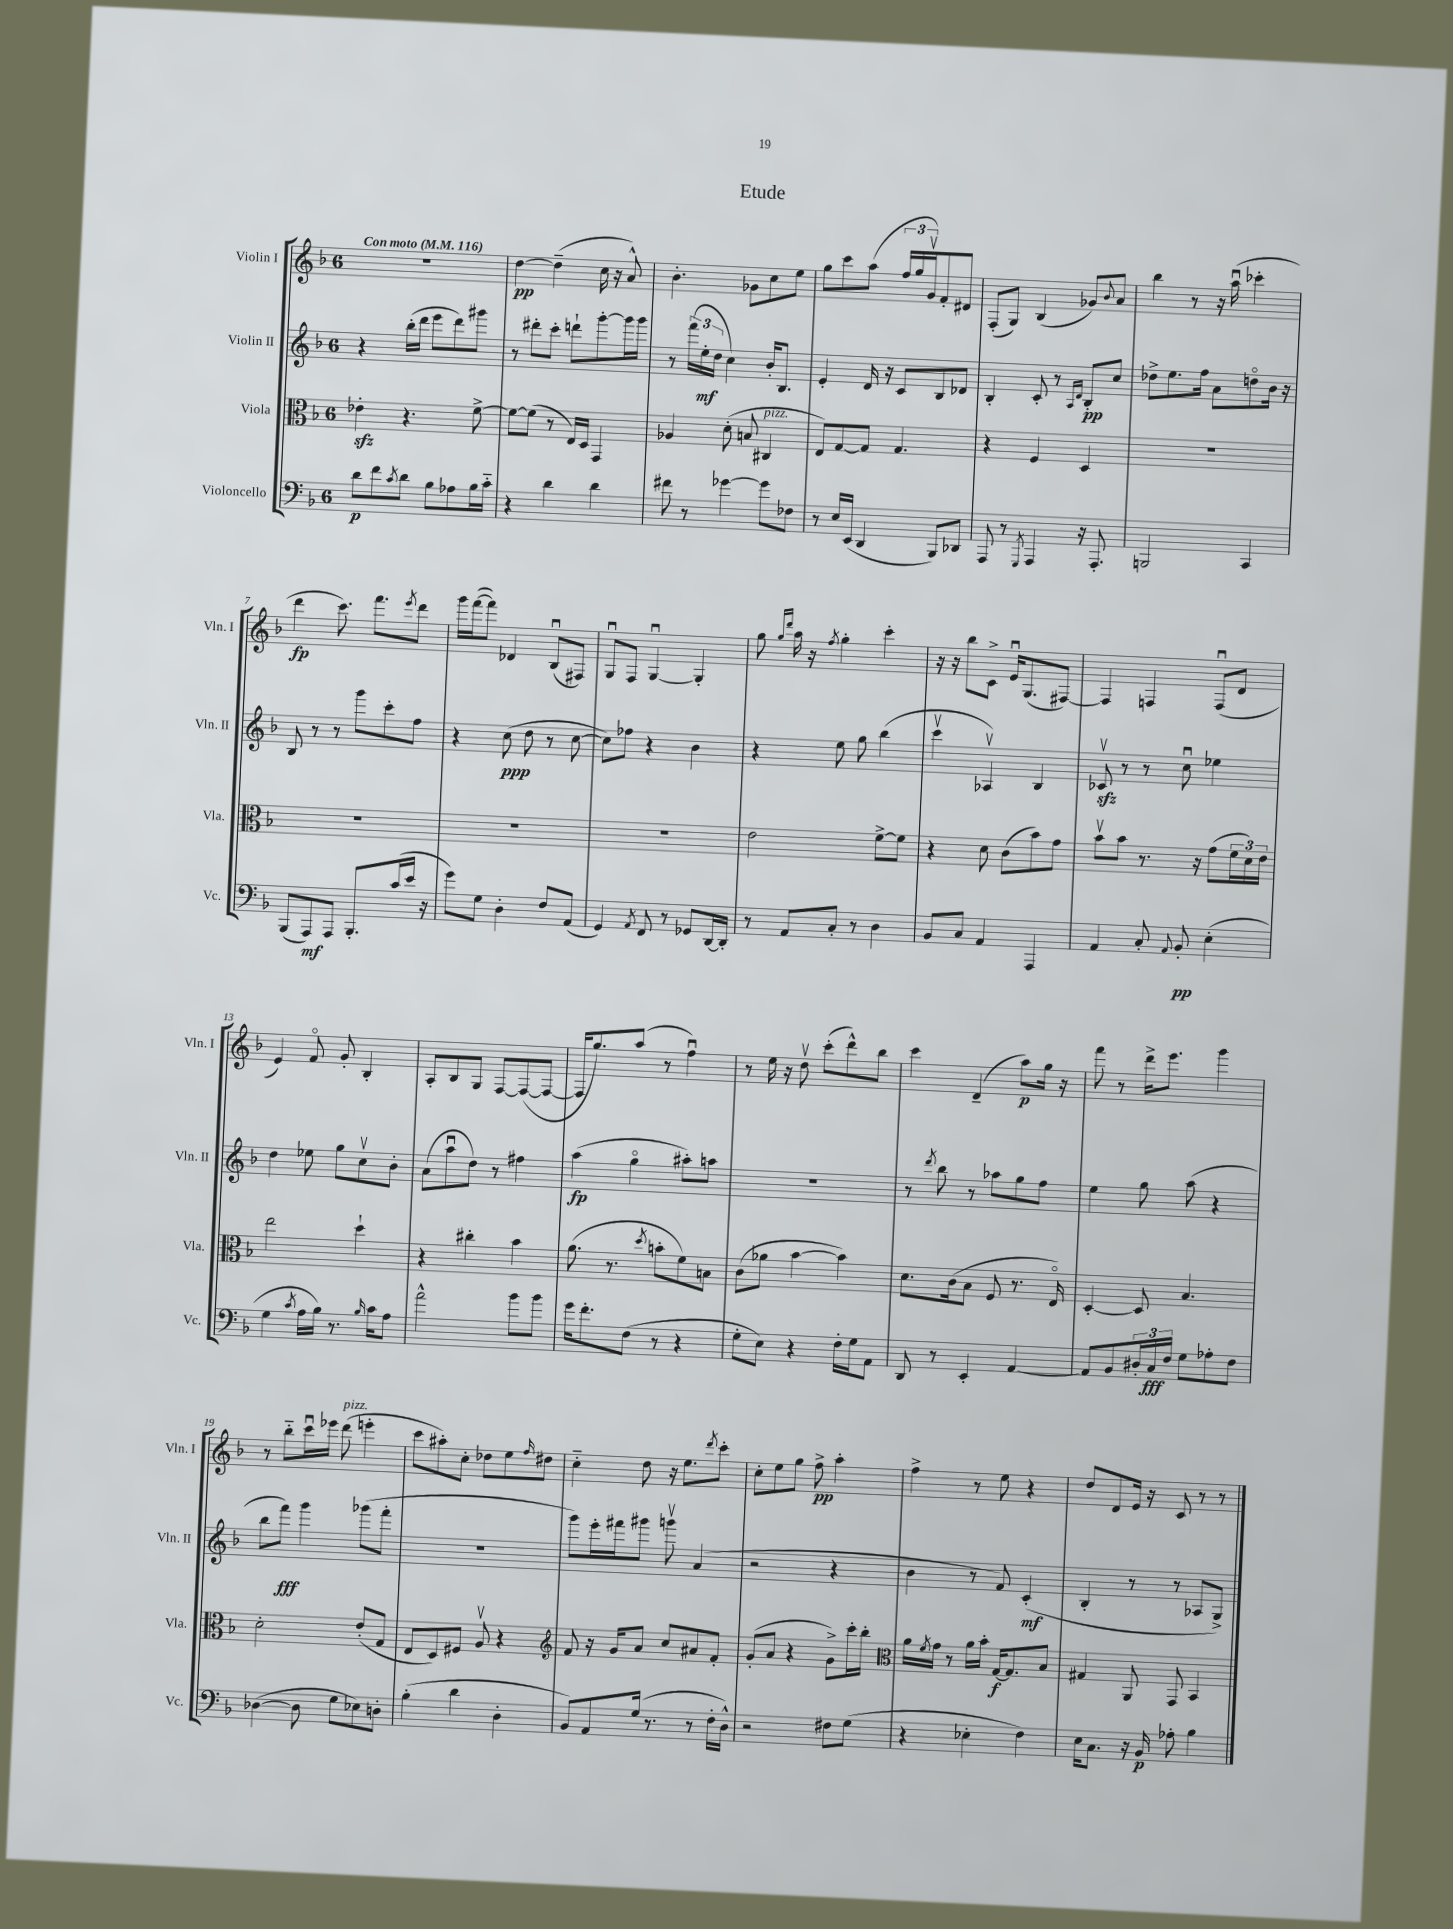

**kern	**dynam	**kern	**dynam	**kern	**dynam	**kern	**dynam
*part4	*part4	*part3	*part3	*part2	*part2	*part1	*part1
*staff4	*staff4	*staff3	*staff3	*staff2	*staff2	*staff1	*staff1
*I"Violoncello	*	*I"Viola	*	*I"Violin II	*	*I"Violin I	*
*I'Vc.	*	*I'Vla.	*	*I'Vln. II	*	*I'Vln. I	*
*clefF4	*	*clefC3	*	*clefG2	*	*clefG2	*
*k[b-]	*	*k[b-]	*	*k[b-]	*	*k[b-]	*
*M6/8	*	*M6/8	*	*M6/8	*	*M6/8	*
*MM116	*	*MM116	*	*MM116	*	*MM116	*
=1	=1	=1	=1	=1	=1	=1	=1
!	!	!	!	!	!	!LO:TX:a:B:t=Con moto	!
8d\L	p	4e-Xzz'\	.	4r	.	2.r	.
8f\	.	.	.	.	.	.	.
8qc/	.	.	.	.	.	.	.
8d\J	.	4.r	.	(16bb-'\LL	.	.	.
.	.	.	.	16ddd\JJ	.	.	.
8B-\L	.	.	.	8eee\L	.	.	.
8A-X\	.	.	.	8ddd\)	.	.	.
16B-\L	.	[8f^\	.	8ggg#X\J	.	.	.
16c\JJ	.	.	.	.	.	.	.
=2	=2	=2	=2	=2	=2	=2	=2
4r	.	8f\L_	.	8r	.	[4dd\	pp
.	.	(8f\J]	.	8ddd#X'\L	.	.	.
4d\	.	8r	.	8ccc'\J	.	(4dd~\]	.
.	.	16E/LL)	.	8dddn`\L	.	.	.
.	.	16D/JJ	.	.	.	.	.
4d\	.	4GG/	.	[8ggg'\	.	16cc\	.
.	.	.	.	.	.	16r	.
.	.	.	.	16ggg\L]	.	8a^^/)	.
.	.	.	.	16ggg\JJ	.	.	.
=3	=3	=3	=3	=3	=3	=3	=3
8f#X\	.	4A-X/	.	8r	.	4.b-'\	.
8r	.	.	.	(24fff\LL	.	.	.
.	.	.	.	24ee'\	mf	.	.
.	.	.	.	24dd\JJ	.	.	.
[4g-X\	.	(8d'\	.	4cc\)	.	.	.
.	.	8Bn/	.	.	.	8g-X\L	.
!	!	!LO:TX:a:i:t=pizz.	!	!	!	!	!
8g-\L]	.	4C#X/	.	16b-'/KL	.	8cc\	.
.	.	.	.	8.B-/J	.	.	.
8F-X\J	.	.	.	.	.	8ee\J	.
=4	=4	=4	=4	=4	=4	=4	=4
8r	.	8E/L)	.	4e'/	.	8gg\L	.
16E/LL	.	[8G/	.	.	.	8ccc\	.
(16EE/JJ	.	.	.	.	.	.	.
4DD/	.	8G/J]	.	16d/	.	(8aa\J	.
.	.	.	.	16r	.	.	.
.	.	4.G/	.	8c/L	.	24ff/LL	.
.	.	.	.	.	.	24gg/	.
.	.	.	.	.	.	24gv/J)	.
8BBB-/L)	.	.	.	8B-/	.	8f'/	.
8DD-X/J	.	.	.	8d-X/J	.	8d#X/J	.
=5	=5	=5	=5	=5	=5	=5	=5
8AAA/	.	4r	.	4B-'/	.	(8F'/L	.
8r	.	.	.	.	.	8G/J)	.
8qGGG/	.	.	.	.	.	.	.
4AAA/	.	4F/	.	8c'/	.	(4B-/	.
.	.	.	.	8r	.	.	.
.	.	.	.	16qqA/LL	.	.	.
.	.	.	.	16qqd/JJ	.	.	.
16r	.	4D/	.	8B-'/L	pp	8g-X/L)	.
8.AAA'/	.	.	.	.	.	.	.
.	.	.	.	.	.	8qqb-/	.
.	.	.	.	8cc/J	.	8a/J	.
=6	=6	=6	=6	=6	=6	=6	=6
2BBBn/	.	2.r	.	8dd-X^\L	.	4bb-\	.
.	.	.	.	8.ee\	.	.	.
.	.	.	.	.	.	8r	.
.	.	.	.	16ff\Jk	.	.	.
.	.	.	.	8a\L	.	16r	.
.	.	.	.	.	.	(16aau\	.
4CC/	.	.	.	8ddn\	.	4ccc-X'\	.
.	.	.	.	16b-\Jk	.	.	.
.	.	.	.	16r	.	.	.
!!LO:LB:g=z
=7	=7	=7	=7	=7	=7	=7	=7
(8BBB-/L	.	2.r	.	8B-/	.	4ddd\	fp
8AAA/)	mf	.	.	8r	.	.	.
8AAA/J	.	.	.	8r	.	8.ccc\)	.
8.BBB-'/L	.	.	.	8ggg\L	.	.	.
.	.	.	.	.	.	8.fff\L	.
.	.	.	.	8ccc'\	.	.	.
(16c/L	.	.	.	.	.	.	.
.	.	.	.	.	.	8qeee/	.
16e/JJ	.	.	.	8ff\J	.	8ddd\J	.
16r	.	.	.	.	.	.	.
=8	=8	=8	=8	=8	=8	=8	=8
8g\L)	.	2.r	.	4r	.	16ggg\LL	.
.	.	.	.	.	.	([16fff\J	.
8G\J	.	.	.	.	.	8fff\J])	.
4D'\	.	.	.	(8cc\	ppp	4d-X/	.
.	.	.	.	8dd\	.	.	.
8F/L	.	.	.	8r	.	(8B-u/L	.
(8AA/J	.	.	.	[8cc\	.	8F#X/J)	.
=9	=9	=9	=9	=9	=9	=9	=9
4GG/)	.	2.r	.	8cc\L])	.	8Gu/L	.
.	.	.	.	8ff-X\J	.	8F/J	.
8qAA/	.	.	.	.	.	.	.
8FF/	.	.	.	4r	.	[4Gu/	.
8r	.	.	.	.	.	.	.
8GG-X/L	.	.	.	4b-\	.	4G'/]	.
[16DD/L	.	.	.	.	.	.	.
16DD'/JJ]	.	.	.	.	.	.	.
=10	=10	=10	=10	=10	=10	=10	=10
8r	.	2e\	.	4r	.	8gg\	.
.	.	.	.	.	.	16qqgg/LL	.
.	.	.	.	.	.	16qqddd/JJ	.
8AA/L	.	.	.	.	.	16aa\	.
.	.	.	.	.	.	16r	.
.	.	.	.	.	.	8qff/	.
8C'/J	.	.	.	8ee\	.	4gg'\	.
8r	.	.	.	8gg\	.	.	.
4D\	.	[8f^\L	.	(4bb-\	.	4ccc'\	.
.	.	8f\J]	.	.	.	.	.
=11	=11	=11	=11	=11	=11	=11	=11
8BB-/L	.	4r	.	4cccv\	.	16r	.
.	.	.	.	.	.	16r	.
8C/J	.	.	.	.	.	8bb-\L	.
4AA/	.	8d\	.	4A-Xv/)	.	8c^\J	.
.	.	(8c\L	.	.	.	16eu/KL	.
.	.	.	.	.	.	(8.G/	.
4AAA/	.	8b-\)	.	4B-/	.	.	.
.	.	8g\J	.	.	.	[8F#X/J)	.
=12	=12	=12	=12	=12	=12	=12	=12
4AA/	.	8b-v\L	.	8c-Xzzv/	.	4F#/]	.
.	.	8b-\J	.	8r	.	.	.
8C'/	.	8.r	.	8r	.	4Fn/	.
8qqAA/	.	.	.	.	.	.	.
8BB-'/	pp	.	.	8ccu\	.	.	.
.	.	16r	.	.	.	.	.
(4E'\	.	(8g\L	.	4ee-X\	.	(8Fu/L	.
.	.	24f\L	.	.	.	8d/J	.
.	.	24d\)	.	.	.	.	.
.	.	24e\JJ	.	.	.	.	.
!!LO:LB:g=z
=13	=13	=13	=13	=13	=13	=13	=13
4G\	.	2ee\	.	4dd\	.	4e/)	.
8qc/	.	.	.	.	.	.	.
16A\LL	.	.	.	8ee-X\	.	8f/	.
16B-\JJ)	.	.	.	.	.	.	.
8.r	.	.	.	8gg\L	.	8g'/	.
.	.	4dd`\	.	8ccv\	.	4B-'/	.
16qqB-/	.	.	.	.	.	.	.
16c\KL	.	.	.	.	.	.	.
8A\J	.	.	.	8b-'\J	.	.	.
=14	=14	=14	=14	=14	=14	=14	=14
2a^^\	.	4r	.	(8a\L	.	8A'/L	.
.	.	.	.	8aau\	.	8B-/	.
.	.	4cc#X'\	.	8dd\J)	.	8G/J	.
.	.	.	.	8r	.	[8F/L	.
8b-\L	.	4b-\	.	4ff#X\	.	(8F/_	.
8b-\J	.	.	.	.	.	8F/J_	.
=15	=15	=15	=15	=15	=15	=15	=15
16g\KL	.	(8.a\	.	(4aa\	fp	16F/KL]	.
8.f'\	.	.	.	.	.	8.gg/)	.
.	.	8.r	.	.	.	.	.
(8F\J	.	.	.	4gg\	.	(8aa/J	.
.	.	8qdd/	.	.	.	.	.
8r	.	8bn'\L	.	.	.	8r	.
4r	.	8f\)	.	8aa#X'\L)	.	4ffu\)	.
.	.	8Bn\J	.	8aan\J	.	.	.
=16	=16	=16	=16	=16	=16	=16	=16
8G'\L	.	(8c\L	.	2.r	.	8r	.
8E\J)	.	8a-X\J	.	.	.	16ee\	.
.	.	.	.	.	.	16r	.
4r	.	[4b-\	.	.	.	8ddv\	.
.	.	.	.	.	.	(8ccc'\L	.
16F'\LL	.	4b-\])	.	.	.	8ddd^^\)	.
16G\J	.	.	.	.	.	.	.
8AA\J	.	.	.	.	.	8bb-\J	.
=17	=17	=17	=17	=17	=17	=17	=17
8DD/	.	8.d\L	.	8r	.	4ccc\	.
.	.	.	.	8qddd/	.	.	.
8r	.	.	.	8bb-\	.	.	.
.	.	(16c\k	.	.	.	.	.
4EE'/	.	8B-\J	.	8r	.	(4d~/	.
.	.	8F/	.	8aa-X\L	.	.	.
[4AA/	.	8.r	.	8gg\	.	8aa\L)	p
.	.	.	.	8ff\J	.	16gg\Jk	.
.	.	16E/)	.	.	.	16r	.
=18	=18	=18	=18	=18	=18	=18	=18
8AA/L]	.	[4D'/	.	4ee\	.	8fff\	.
8BB-/	.	.	.	.	.	8r	.
24D#X'/L	.	8D/]	.	8gg\	.	16ddd^\KL	.
24C/	fff	.	.	.	.	.	.
.	.	.	.	.	.	8.eee\J	.
24F/JJ	.	.	.	.	.	.	.
8G\L	.	4.B-/	.	(8aa\	.	.	.
8A-X'\	.	.	.	4r	.	4ggg\	.
8F\J	.	.	.	.	.	.	.
!!LO:LB:g=z
=19	=19	=19	=19	=19	=19	=19	=19
([4D-X\	.	2d'\	.	8bb-\L	.	8r	.
.	.	.	.	8fff\J)	fff	8bb-\L	.
8D-\]	.	.	.	4ggg\	.	16cccu\L	.
.	.	.	.	.	.	16eee-X\JJ	.
!	!	!	!	!	!	!LO:TX:a:i:t=pizz.	!
8G\L	.	.	.	.	.	(8ddd\	.
8E-X\)	.	(8e'/L	.	(8ggg-X\L	.	4eeen'\	.
8Dn'\J	.	8G/J	.	8fff'\J	.	.	.
=20	=20	=20	=20	=20	=20	=20	=20
(4B-'\	.	8E/L	.	2.r	.	8ccc\L	.
.	.	8D/)	.	.	.	8aa#X'\)	.
4d\	.	8F#X/J	.	.	.	8cc'\J	.
.	.	8Av/	.	.	.	8dd-X\L	.
4D'\	.	4r	.	.	.	8ee\	.
.	.	.	.	.	.	16qqff/	.
.	.	.	.	.	.	8dd#X\J	.
=21	=21	=21	=21	=21	=21	=21	=21
*	*	*clefG2	*	*	*	*	*
8BB-/L)	.	8f/	.	8ggg\L)	.	4cc\	.
8AA/	.	16r	.	16eee'\L	.	.	.
.	.	16g/KL	.	16fff#X\J	.	.	.
(16G/Jk	.	8a/J	.	8ggg#X\J	.	8dd\	.
8.r	.	.	.	.	.	.	.
.	.	8cc/L	.	8gggnv\	.	16r	.
.	.	.	.	.	.	8.ee\L	.
8r	.	8a#X/	.	(4a/	.	.	.
.	.	.	.	.	.	8qddd/	.
16F'\LL	.	8f'/J	.	.	.	8ccc'\J	.
16D^^\JJ)	.	.	.	.	.	.	.
=22	=22	=22	=22	=22	=22	=22	=22
2r	.	(8g'/L	.	2r	.	8cc'\L	.
.	.	8a/J	.	.	.	8ee\	.
.	.	4r	.	.	.	8gg\J	.
.	.	.	.	.	.	8ff^\	pp
8F#X\L	.	8g^\L)	.	4r	.	4aa'\	.
(8G\J	.	16ccc'\L	.	.	.	.	.
.	.	16bb-'\JJ	.	.	.	.	.
=23	=23	=23	=23	=23	=23	=23	=23
*	*	*clefC3	*	*	*	*	*
4r	.	16a\LL	.	4b-\	.	4ff^\	.
.	.	8qf/	.	.	.	.	.
.	.	16g\JJ	.	.	.	.	.
.	.	8r	.	.	.	.	.
4E-X'\	.	16a\LL	.	8r	.	8r	.
.	.	16b-'\JJ	.	.	.	.	.
.	.	[16G/KL	f	8f/)	.	8ee\	.
.	.	8.G/]	.	.	.	.	.
4F\)	.	.	.	(4c'/	mf	4r	.
.	.	8B-/J	.	.	.	.	.
=24	=24	=24	=24	=24	=24	=24	=24
16E\KL	.	4G#X/	.	4B-'/	.	8dd/L	.
8.C\J	.	.	.	.	.	.	.
.	.	.	.	.	.	8d/	.
16r	.	8AA/	.	8r	.	16e/Jk	.
16BB-/	p	.	.	.	.	16r	.
8A-X'\	.	8GG/	.	8r	.	8c/	.
4B-\	.	4BB-/	.	8A-X/L	.	8r	.
.	.	.	.	8G^/J)	.	8r	.
==	==	==	==	==	==	==	==
*-	*-	*-	*-	*-	*-	*-	*-
